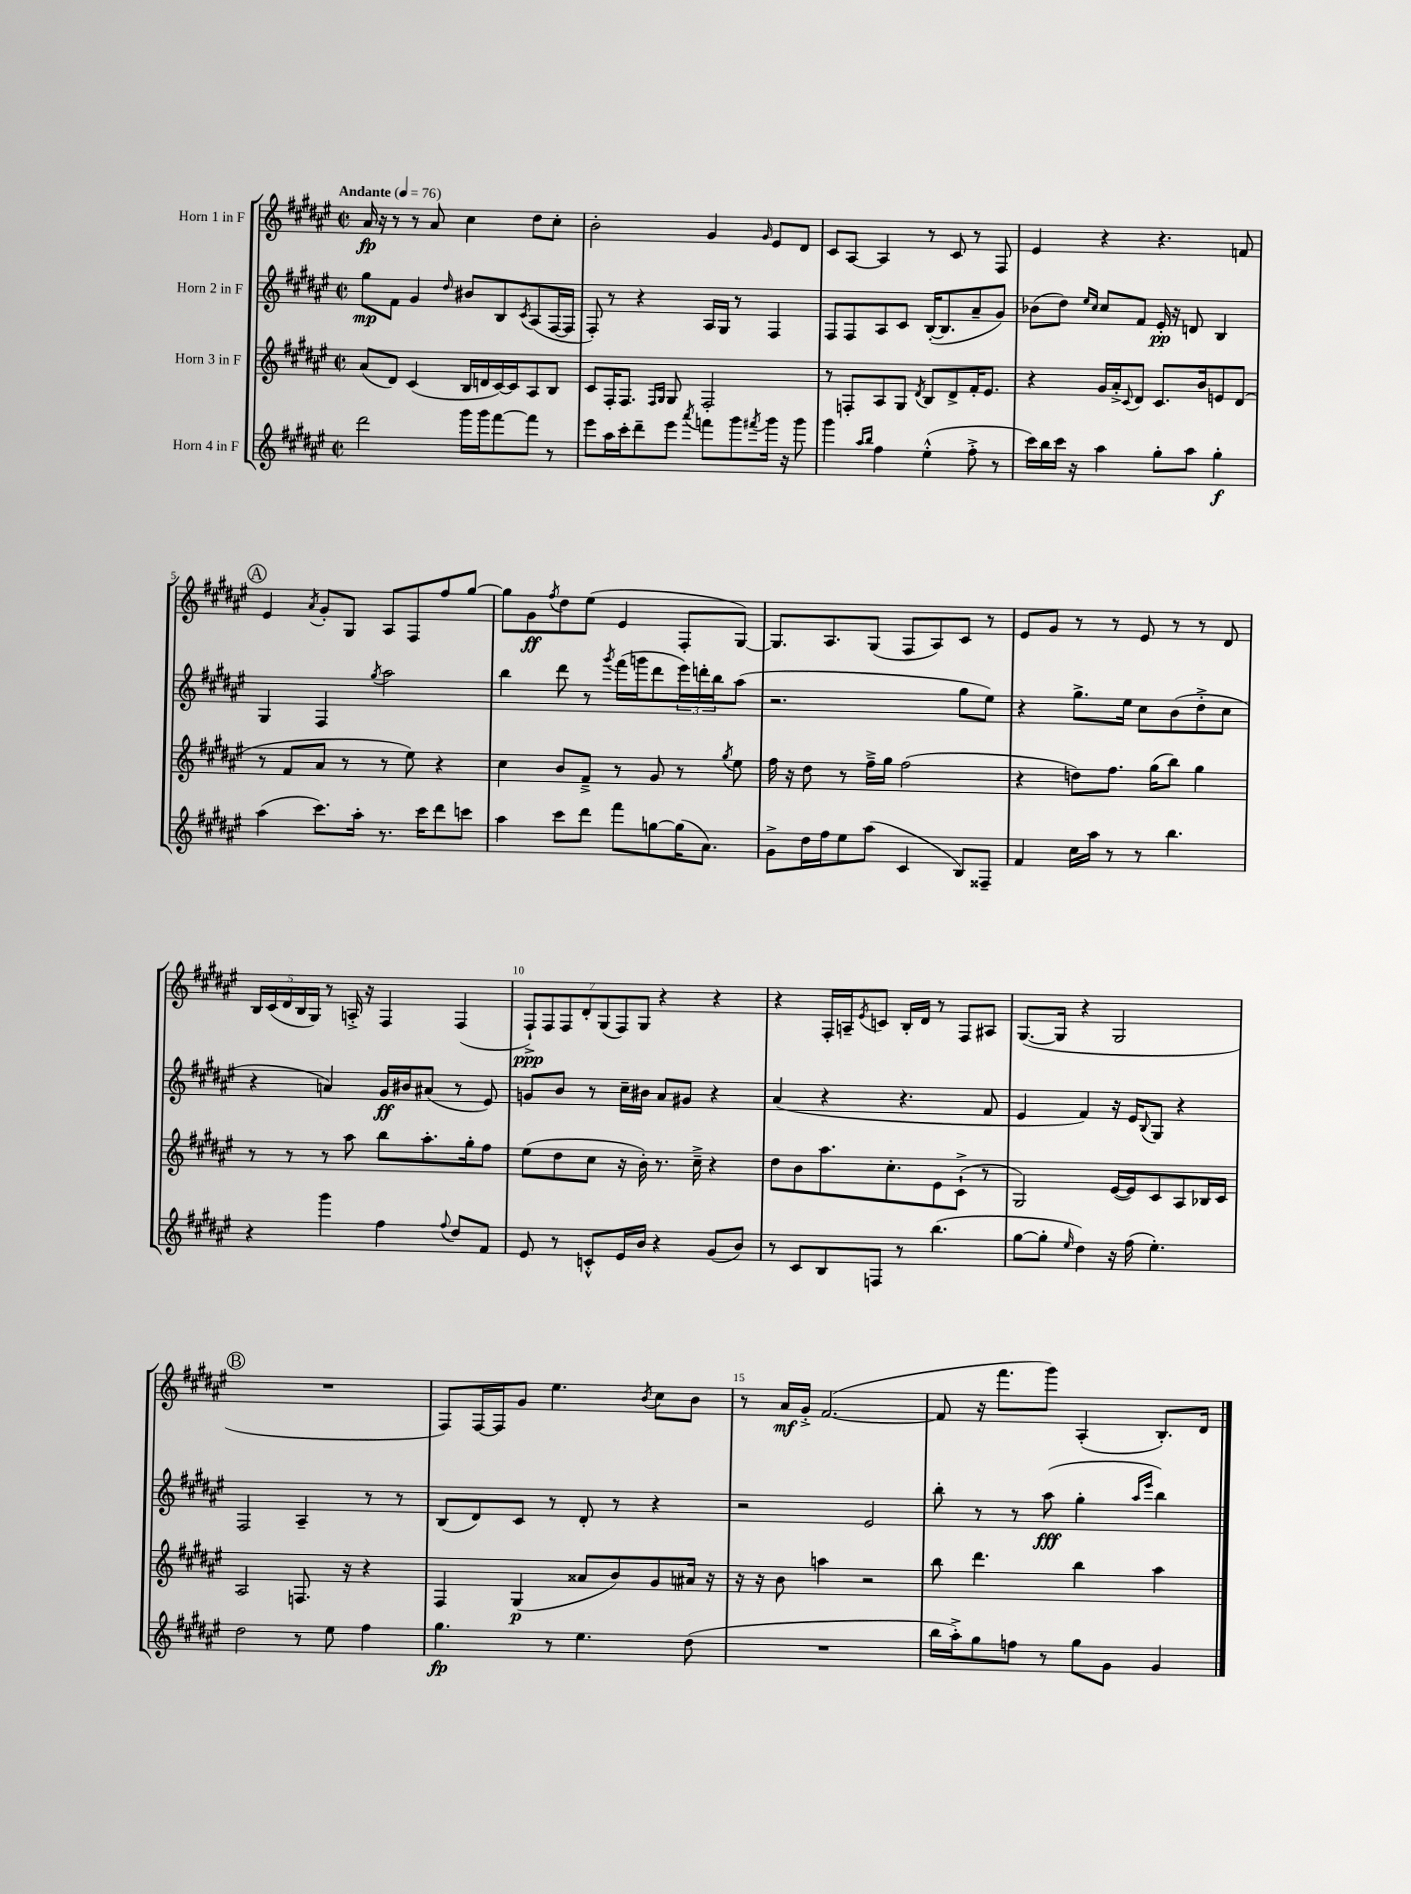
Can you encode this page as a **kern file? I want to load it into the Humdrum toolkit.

**kern	**dynam	**kern	**dynam	**kern	**dynam	**kern	**dynam
*part4	*part4	*part3	*part3	*part2	*part2	*part1	*part1
*staff4	*staff4	*staff3	*staff3	*staff2	*staff2	*staff1	*staff1
*I"Horn 4 in F	*	*I"Horn 3 in F	*	*I"Horn 2 in F	*	*I"Horn 1 in F	*
*clefG2	*	*clefG2	*	*clefG2	*	*clefG2	*
*k[f#c#g#d#a#e#]	*	*k[f#c#g#d#a#e#]	*	*k[f#c#g#d#a#e#]	*	*k[f#c#g#d#a#e#]	*
*M2/2	*	*M2/2	*	*M2/2	*	*M2/2	*
*met(c|)	*	*met(c|)	*	*met(c|)	*	*met(c|)	*
*MM76	*	*MM76	*	*MM76	*	*MM76	*
=1	=1	=1	=1	=1	=1	=1	=1
!	!	!	!	!	!	!LO:TX:a:B:t=Andante	!
2ddd#\	.	(8a#/L	.	8gg#\L	mp	16a#/	fp
.	.	.	.	.	.	16r	.
.	.	8d#/J)	.	8f#\J	.	8r	.
.	.	(4c#/	.	4g#/	.	8r	.
.	.	.	.	.	.	8a#/	.
.	.	.	.	16qqdd#/	.	.	.
16ggg#\LL	.	16B/LL	.	8b#X/L	.	4cc#\	.
16ggg#\J	.	16dn/	.	.	.	.	.
[8fff#\	.	[16c#/)	.	8B/	.	.	.
.	.	16c#/J]	.	.	.	.	.
.	.	.	.	8qc#/	.	.	.
8fff#\J]	.	8A#/	.	(8A#/	.	8dd#\L	.
8r	.	8B/J	.	[16F#/L	.	8cc#'\J	.
.	.	.	.	16F#/JJ]	.	.	.
=2	=2	=2	=2	=2	=2	=2	=2
8eee#\L	.	8c#/L	.	8F#'/)	.	2b'\	.
16aa#\L	.	16F#'/K	.	8r	.	.	.
16ccc#'\J	.	8.F#/J	.	.	.	.	.
8ddd#~\	.	.	.	4r	.	.	.
.	.	16qqF#/LL	.	.	.	.	.
.	.	16qqG#/JJ	.	.	.	.	.
8eee#\J	.	8G#/	.	.	.	.	.
8qaaa#/	.	.	.	.	.	.	.
8fffn\L	.	2F#'/	.	16A#/LL	.	4g#/	.
.	.	.	.	16G#/JJ	.	.	.
8ggg#\	.	.	.	8r	.	.	.
8qfff#X/	.	.	.	.	.	16qqg#/	.
16ggg#\Jk	.	.	.	4F#/	.	8e#/L	.
16r	.	.	.	.	.	.	.
8ggg#\	.	.	.	.	.	8d#/J	.
=3	=3	=3	=3	=3	=3	=3	=3
4ggg#\	.	8r	.	8F#/L	.	8c#/L	.
.	.	8Fn'/L	.	8F#/	.	[8A#/J	.
16qqaa#/LL	.	.	.	.	.	.	.
16qqbb/JJ	.	.	.	.	.	.	.
4ff#\	.	8A#/	.	8A#/	.	4A#/]	.
.	.	8G#/J	.	8c#/J	.	.	.
.	.	8qd#/	.	.	.	.	.
(4ee#'^^\	.	8B/L	.	([16B'/KL	.	8r	.
.	.	.	.	8.B/]	.	.	.
.	.	8d#^/	.	.	.	8c#/	.
8ff#'^\	.	16f#'/K	.	8a#~/	.	8r	.
.	.	8.e#/J	.	.	.	.	.
8r	.	.	.	8g#/J)	.	8F#/	.
=4	=4	=4	=4	=4	=4	=4	=4
16ccc#\LL)	.	4r	.	(8b-X\L	.	4e#/	.
16bb\	.	.	.	.	.	.	.
16ccc#\JJ	.	.	.	8dd#\J)	.	.	.
16r	.	.	.	.	.	.	.
.	.	.	.	16qqee#/LL	.	.	.
.	.	.	.	16qqcc#/JJ	.	.	.
4aa#\	.	16g#/LL	.	8cc#/L	.	4r	.
.	.	16a#'^/J	.	.	.	.	.
.	.	8qqc#/	.	.	.	.	.
.	.	8d#/J	.	8f#/J	.	.	.
8gg#'\L	.	8.c#/L	.	16e#'/	pp	4.r	.
.	.	.	.	16r	.	.	.
8aa#\J	.	.	.	8dn/	.	.	.
.	.	16b/k	.	.	.	.	.
4gg#'\	f	8en/	.	4B/	.	.	.
.	.	(8d#/J	.	.	.	8fn/	.
!!LO:LB:g=z
!!LO:REH:place=s1:t=A
=5	=5	=5	=5	=5	=5	=5	=5
(4aa#\	.	8r	.	4G#/	.	4e#/	.
.	.	8f#/L	.	.	.	.	.
.	.	.	.	.	.	8qa#/	.
8.ccc#\L)	.	8a#/J	.	4F#/	.	8g#'/L	.
.	.	8r	.	.	.	8G#/J	.
16aa#'\Jk	.	.	.	.	.	.	.
.	.	.	.	8qgg#/	.	.	.
8.r	.	8r	.	2aa#\	.	8A#/L	.
.	.	8ee#\)	.	.	.	8F#/	.
16ccc#\KL	.	.	.	.	.	.	.
8ddd#\	.	4r	.	.	.	8ff#/	.
8cccn\J	.	.	.	.	.	[8gg#/J	.
=6	=6	=6	=6	=6	=6	=6	=6
4aa#\	.	4cc#\	.	4bb\	.	8gg#\L]	.
.	.	.	.	.	.	8g#\	ff
.	.	.	.	.	.	8qff#/	.
8ccc#\L	.	8b/L	.	8ddd#\	.	8dd#\	.
8ddd#\J	.	8f#~^/J	.	8r	.	(8ee#\J	.
.	.	.	.	8qggg#/	.	.	.
8fff#\L	.	8r	.	(16fff#\LL	.	4e#/	.
.	.	.	.	16gggn\J	.	.	.
[8ggn\	.	8g#/	.	8ddd#\	.	.	.
(16gg\K]	.	8r	.	24eee#\L)	.	8F#'/L	.
.	.	.	.	24dddn'\	.	.	.
8.a#\J)	.	.	.	.	.	.	.
.	.	.	.	24bb\J	.	.	.
.	.	8qgg#/	.	.	.	.	.
.	.	8ee#\	.	(8aa#\J	.	[8G#/J)	.
=7	=7	=7	=7	=7	=7	=7	=7
8g#^\L	.	16ff#\	.	2.r	.	8.G#/L]	.
.	.	16r	.	.	.	.	.
16dd#\L	.	8dd#\	.	.	.	.	.
16ff#\J	.	.	.	.	.	8.A#/	.
8ee#\	.	8r	.	.	.	.	.
(8aa#\J	.	16ff#~^\LL	.	.	.	(8G#/J	.
.	.	16gg#\JJ	.	.	.	.	.
4c#/	.	(2ff#\	.	.	.	8F#/L	.
.	.	.	.	.	.	8A#/)	.
8B/L)	.	.	.	8gg#\L	.	8c#/J	.
8F##X~/J	.	.	.	8ee#\J)	.	8r	.
=8	=8	=8	=8	=8	=8	=8	=8
4f#/	.	4r	.	4r	.	8e#/L	.
.	.	.	.	.	.	8g#/J	.
16cc#\LL	.	8ddn\L)	.	8.gg#^\L	.	8r	.
16aa#\JJ	.	.	.	.	.	.	.
8r	.	8.ff#\J	.	.	.	8r	.
.	.	.	.	16ee#\Jk	.	.	.
8r	.	.	.	8cc#\L	.	8e#/	.
.	.	(16gg#\KL	.	.	.	.	.
4.bb\	.	8bb\J)	.	(8b\	.	8r	.
.	.	4gg#\	.	8dd#'^\	.	8r	.
.	.	.	.	8cc#\J	.	8d#/	.
!!LO:LB:g=z
=9	=9	=9	=9	=9	=9	=9	=9
4r	.	8r	.	4r	.	20B/LL	.
.	.	.	.	.	.	(20c#/	.
.	.	.	.	.	.	20d#/	.
.	.	8r	.	.	.	.	.
.	.	.	.	.	.	20B/	.
.	.	.	.	.	.	20G#/JJ)	.
4ggg#\	.	8r	.	4an/)	.	8r	.
.	.	8aa#\	.	.	.	16An'^/	.
.	.	.	.	.	.	16r	.
4ff#\	.	8bb\L	.	16g#/LL	ff	4F#/	.
.	.	.	.	16b#X/J	.	.	.
.	.	8.aa#'\	.	(8a#X/J	.	.	.
8qqff#/	.	.	.	.	.	.	.
8dd#/L	.	.	.	8r	.	(4F#/	.
.	.	16gg#'\k	.	.	.	.	.
8f#/J	.	8ff#\J	.	8e#/)	.	.	.
=10	=10	=10	=10	=10	=10	=10	=10
8e#/	.	(8ee#\L	.	8gn/L	.	14F#`^/L)	ppp
.	.	.	.	.	.	14F#/	.
8r	.	8dd#\	.	8b/J	.	.	.
.	.	.	.	.	.	14F#/	.
.	.	.	.	.	.	14d#'/	.
8cn'^^/L	.	8cc#\J	.	8r	.	.	.
.	.	.	.	.	.	(14G#/	.
.	.	.	.	.	.	14F#/)	.
16e#/L	.	16r	.	16cc#~\LL	.	.	.
.	.	.	.	.	.	14G#/J	.
16b/JJ	.	16b'\)	.	16b#X\JJ	.	.	.
4r	.	8.r	.	8a#/L	.	4r	.
.	.	.	.	8g#X/J	.	.	.
.	.	16cc#~^\	.	.	.	.	.
(8g#/L	.	4r	.	4r	.	4r	.
8b/J)	.	.	.	.	.	.	.
=11	=11	=11	=11	=11	=11	=11	=11
8r	.	8dd#\L	.	(4a#/	.	4r	.
8c#/L	.	8b\	.	.	.	.	.
8B/	.	8.aa#\	.	4r	.	16F#'/LL	.
.	.	.	.	.	.	16An~/J	.
.	.	.	.	.	.	8qe#/	.
8Fn/J	.	.	.	.	.	8cn/J	.
.	.	8.cc#'\	.	.	.	.	.
8r	.	.	.	4.r	.	16B'/LL	.
.	.	.	.	.	.	16d#/JJ	.
(4.bb\	.	8e#\	.	.	.	8r	.
.	.	(8c#`^\J	.	.	.	8F#/L	.
.	.	8r	.	8f#/	.	8A#X/J	.
=12	=12	=12	=12	=12	=12	=12	=12
[8gg#\L	.	2G#/)	.	4e#/	.	([8.G#/L	.
8gg#'\J]	.	.	.	.	.	.	.
.	.	.	.	.	.	16G#/Jk]	.
16qqee#/	.	.	.	.	.	.	.
4dd#\)	.	.	.	4f#/)	.	4r	.
16r	.	([16e#/LL	.	16r	.	2G#/	.
(16ff#\	.	16e#/J])	.	16e#/KL	.	.	.
.	.	.	.	8qqB/	.	.	.
4.ee#'\)	.	8c#/	.	8G#/J	.	.	.
.	.	8A#/	.	4r	.	.	.
.	.	16B-X/L	.	.	.	.	.
.	.	16c#/JJ	.	.	.	.	.
!!LO:LB:g=z
!!LO:REH:place=s1:t=B
=13	=13	=13	=13	=13	=13	=13	=13
2dd#\	.	2A#/	.	2F#/	.	1r	.
8r	.	8.Fn/	.	4A#~/	.	.	.
8ee#\	.	.	.	.	.	.	.
.	.	16r	.	.	.	.	.
4ff#\	.	4r	.	8r	.	.	.
.	.	.	.	8r	.	.	.
=14	=14	=14	=14	=14	=14	=14	=14
4.gg#\	fp	4F#/	.	(8B/L	.	8F#/L)	.
.	.	.	.	8d#/)	.	[16F#/L	.
.	.	.	.	.	.	16F#/J]	.
.	.	(4G#/	p	8c#/J	.	8g#/J	.
8r	.	.	.	8r	.	4.ee#\	.
4.ee#\	.	8a##X/L	.	8d#'/	.	.	.
.	.	8b/)	.	8r	.	.	.
.	.	.	.	.	.	8qb/	.
.	.	8g#/	.	4r	.	8cc#\L	.
(8dd#\	.	16a#X/Jk	.	.	.	8b\J	.
.	.	16r	.	.	.	.	.
=15	=15	=15	=15	=15	=15	=15	=15
1r	.	16r	.	2r	.	8r	.
.	.	16r	.	.	.	.	.
.	.	8b\	.	.	.	16a#/LL	mf
.	.	.	.	.	.	16g#'^/JJ	.
.	.	4aan\	.	.	.	([2.f#/	.
.	.	2r	.	2e#/	.	.	.
=16	=16	=16	=16	=16	=16	=16	=16
16bb\LL	.	8bb\	.	8bb'\	.	8f#/]	.
16aa#'^\J)	.	.	.	.	.	.	.
8gg#\	.	4.ddd#\	.	8r	.	16r	.
.	.	.	.	.	.	8.fff#\L	.
8ffn\J	.	.	.	8r	.	.	.
8r	.	.	.	(8aa#\	fff	8ggg#\J)	.
8gg#\L	.	4bb\	.	4gg#'\	.	(4A#'/	.
8g#\J	.	.	.	.	.	.	.
.	.	.	.	16qqaa#/LL	.	.	.
.	.	.	.	16qqeee#/JJ	.	.	.
4g#/	.	4aa#\	.	4bb\)	.	8.B'/L)	.
.	.	.	.	.	.	16d#/Jk	.
==	==	==	==	==	==	==	==
*-	*-	*-	*-	*-	*-	*-	*-
